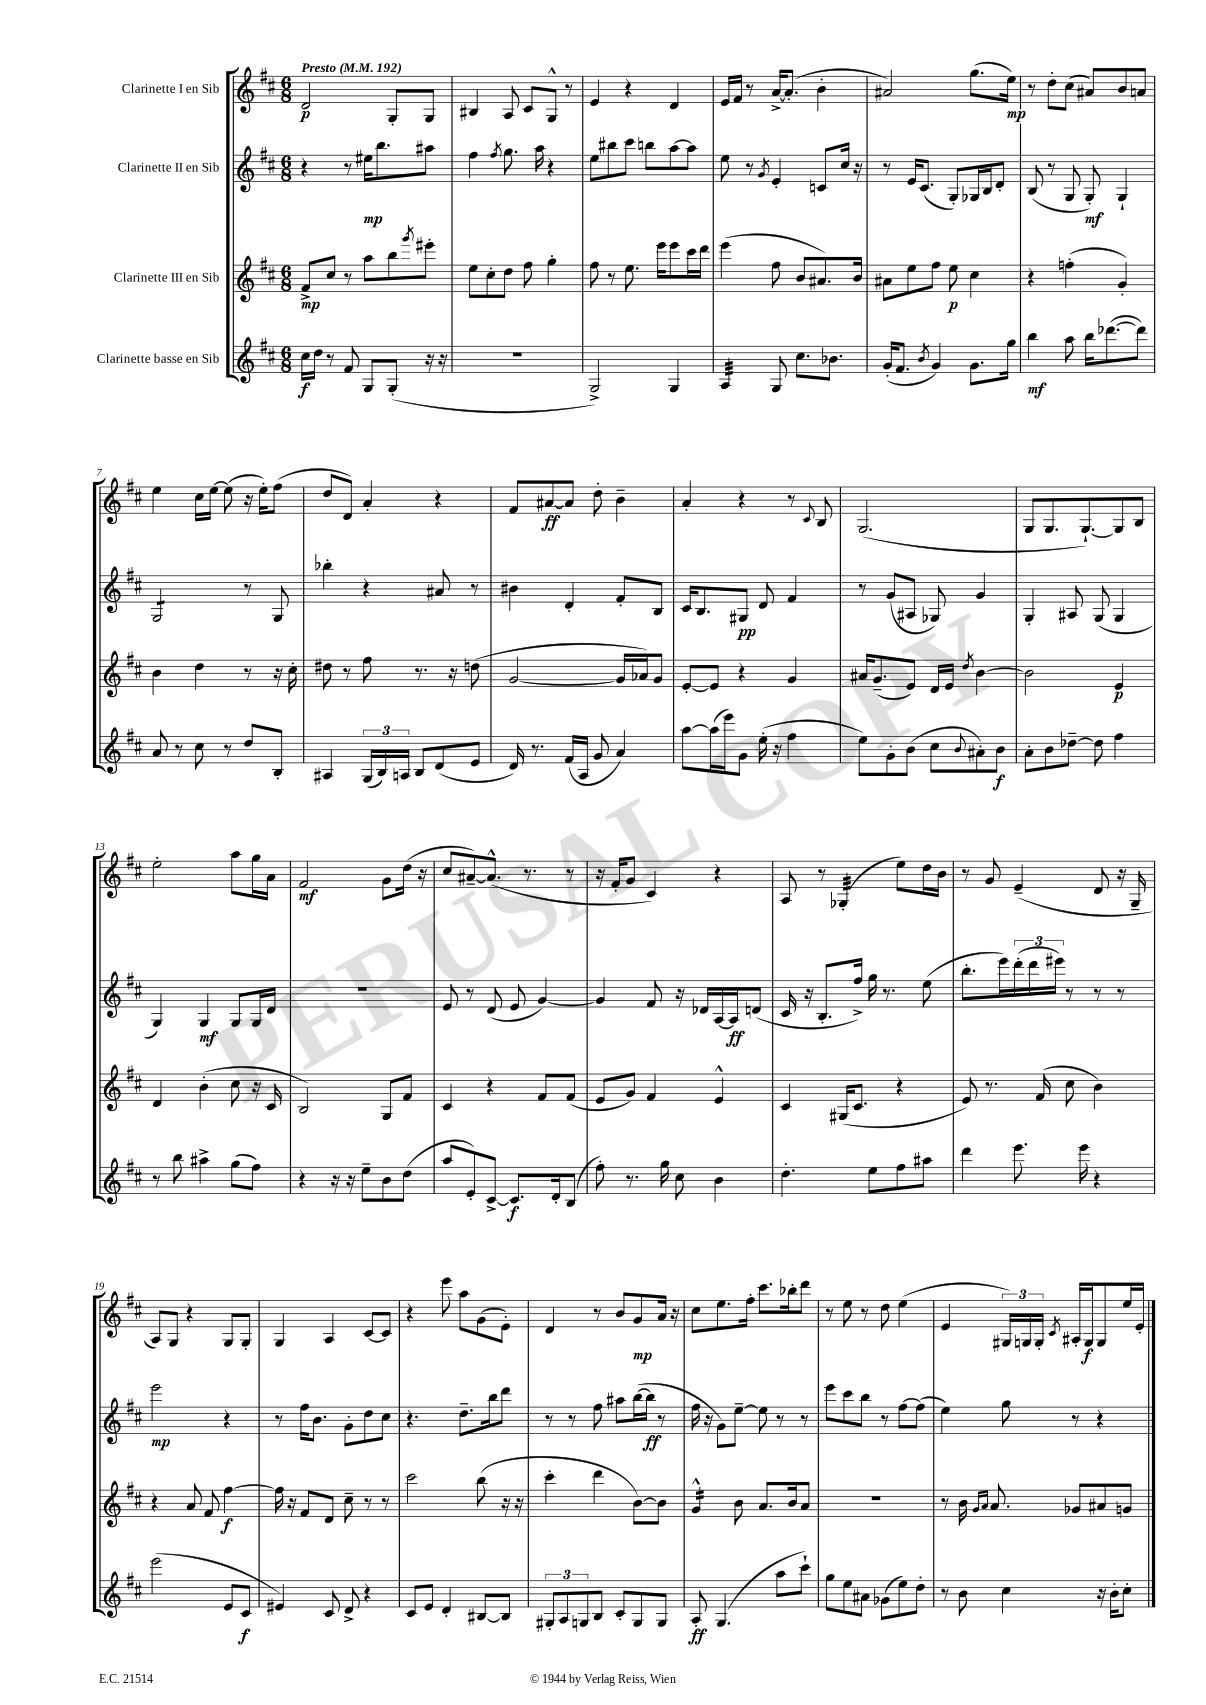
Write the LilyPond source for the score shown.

<<
\new StaffGroup <<
\new Staff = "s0" \with { instrumentName = "Clarinette I en Sib" } {
    \clef treble \key d \major \numericTimeSignature \time 6/8 \tempo "Presto" 4 = 192
    d'2\p g8-. g8 |
    bis4 a8 cis'8 g8-^ r8 |
    e'4 r4 d'4 |
    e'16 fis'16 r8 a'16~-> a'8.-.( b'4-. |
    ais'2) g''8.( e''16\mp) |
    r8 d''8-. cis''8( ais'8) b'8 a'8 |
    e''4 cis''16 e''16~ e''8( r16 e''16-.) fis''8( |
    d''8 d'8) a'4-. r4 |
    fis'8 ais'8~\ff ais'8 d''8-. b'4-- |
    a'4-. r4 r8 \appoggiatura { cis'8 } b8 |
    g2.( |
    g8 g8. g8.~-!) g8 b8 |
    e''2-. a''8 g''16 a'16 |
    fis'2\mf g'8 d''16( r16 |
    cis''8 ais'8~--) ais'8.-^( r8. r8 |
    r16 fis'16-. g'8 cis'4) r4 |
    a8 r8 ges4:32-.( e''8) d''16 b'16 |
    r8 g'8 e'4--( d'8 r16 g16-- |
    a8) g8 r4 g8 g8-. |
    g4 a4 cis'8~ cis'8 |
    r4 e'''8 a''8 g'8( e'8-.) |
    d'4 r8 b'8 g'8\mp a'16 r16 |
    cis''8 e''8. fis''16-. cis'''8. bes''16-. d'''8 |
    r8 e''8 r8 d''8 e''4( |
    e'4 \tuplet 3/2 { gis16) g16 g16-. } \acciaccatura { cis'8 } ais16-. g16\f g8 e''16 e'16-. \bar "|." |
}
\new Staff = "s1" \with { instrumentName = "Clarinette II en Sib" } {
    \clef treble \key d \major \numericTimeSignature \time 6/8
    r4 r8 eis''16\mp b''8. ais''8 |
    fis''4 \acciaccatura { fis''8 } g''8. a''16 r4 |
    e''8 bis''8 cis'''8 b''8 a''8~ a''8 |
    e''8 r8 \acciaccatura { g'8 } e'4-. c'8 cis''16 r16 |
    r8 e'16 cis'8.( g8-.) ges16 b16 d'8-. |
    b8( r8 g8 g8-.\mf) g4-! |
    g2:8 r8 g8 |
    bes''4-. r4 ais'8 r8 |
    bis'4 d'4-. fis'8-. b8 |
    cis'16 b8. gis8\pp d'8 fis'4 |
    r8 g'8( ais8 ges8) g'4 |
    g4-. ais8 g8( g4 |
    g4) g4\mf g8 g16 d'16 |
    R2. |
    e'8 r8 d'8( e'8 g'4~) |
    g'4 fis'8 r16 des'16 a16~ a16\ff d'8( |
    cis'16 r16 b8.-. fis''16->) g''16 r8. e''8( |
    b''8.-. e'''16) \tuplet 3/2 { d'''16-.( d'''16 eis'''16) } r8 r8 r8 |
    e'''2\mp r4 |
    r8 fis''16 b'8. g'8-. d''8 cis''8 |
    r4. d''8.-- b''16 d'''8 |
    r8 r8 fis''8 ais''8 b''16~( b''16\ff r8 |
    fis''16 r16 g'8) e''8~-- e''8 r8 r8 |
    e'''8 cis'''8 b''8 r8 fis''8~ fis''8( |
    e''4) g''8 r8 r4 \bar "|." |
}
\new Staff = "s2" \with { instrumentName = "Clarinette III en Sib" } {
    \clef treble \key d \major \numericTimeSignature \time 6/8
    fis'8->\mp cis''8 r8 a''8 b''8 \acciaccatura { g'''8 } eis'''8-. |
    e''8 cis''8-. d''8 fis''8 g''4-. |
    fis''8 r8 e''8. e'''16 e'''8 cis'''16 d'''16 |
    e'''4( fis''8 b'8 ais'8.) b'16 |
    ais'8 e''8 fis''8 e''8\p cis''4 |
    r4 f''4-.( g'4-.) |
    b'4 d''4 r8 r16 cis''16-. |
    dis''8 r8 fis''8 r8. r16 d''8( |
    g'2~ g'16 aes'16) g'8 |
    e'8~-. e'8 r4 g'4 |
    ais'16 g'8.--( e'8) d'16 e'16 \acciaccatura { d''8 } b'4~ |
    b'2 e'4\p |
    d'4 b'4-.( cis''8 r16 cis'16 |
    b2) g8 fis'8 |
    cis'4 r4 fis'8 fis'8( |
    e'8 g'8) fis'4 e'4-^ |
    cis'4 gis16( cis'8. r4 |
    e'8) r8. fis'16( cis''8 b'4) |
    r4 a'8 fis'8 fis''4~\f |
    fis''16 r16 fis'8 d'8 cis''8-- r8 r8 |
    cis'''2 b''8( r16 r16 |
    cis'''4-. d'''4 b'8~) b'8 |
    g'4:16-^ b'8 a'8. b'16 a'8 |
    R2. |
    r8 b'16 \grace { g'16 a'16 } a'8. ges'8 ais'8 g'8 \bar "|." |
}
\new Staff = "s3" \with { instrumentName = "Clarinette basse en Sib" } {
    \clef treble \key d \major \numericTimeSignature \time 6/8
    cis''16\f d''16 r8 fis'8 g8 g8-.( r16 r16 |
    R2. |
    g2->) g4 |
    a4:32 g8 cis''8. bes'8. |
    g'16-.( fis'8. \acciaccatura { b'8 } g'4) g'8. g''16 |
    b''4\mf a''8 b''16 des'''8.~( des'''8) |
    a'8 r8 cis''8 r8 d''8 b8-. |
    ais4 \tuplet 3/2 { g16( b16) a16 } b8 d'8( e'8 |
    d'16) r8. fis'16( a16 g'8 a'4) |
    a''8~ a''16( e'''16) g'8 e''16-.( r16 fis''4 |
    e''8) g'8-. b'8( cis''8 \appoggiatura { b'8 } ais'8-.) b'8\f |
    a'8-. b'8 des''8~-- des''8 fis''4 |
    r8 b''8 ais''4-> g''8( fis''8) |
    r4 r16 r16 e''8-- b'8 d''8( |
    a''8 e'8-.) cis'8~-> cis'8.\f d'16-. b8( |
    fis''8-.) r8. g''16 cis''8 b'4 |
    d''4.-. e''8 fis''8 ais''8 |
    d'''4 e'''8. e'''16 r4 |
    e'''2( e'8 cis'8\f |
    eis'4) cis'8 d'8-> r4 |
    cis'8 e'8 d'4-. bis8~ bis8 |
    \tuplet 3/2 { gis8-. a8 g8 } b8 cis'8-. g8 g8 |
    a8-.\ff g4.( a''8 cis'''8-!) |
    g''8 e''8 ais'8 ges'8( e''8) d''8-. |
    r8 b'8 cis''4 r16 b'16-. cis''8-. \bar "|." |
}
>>
>>
